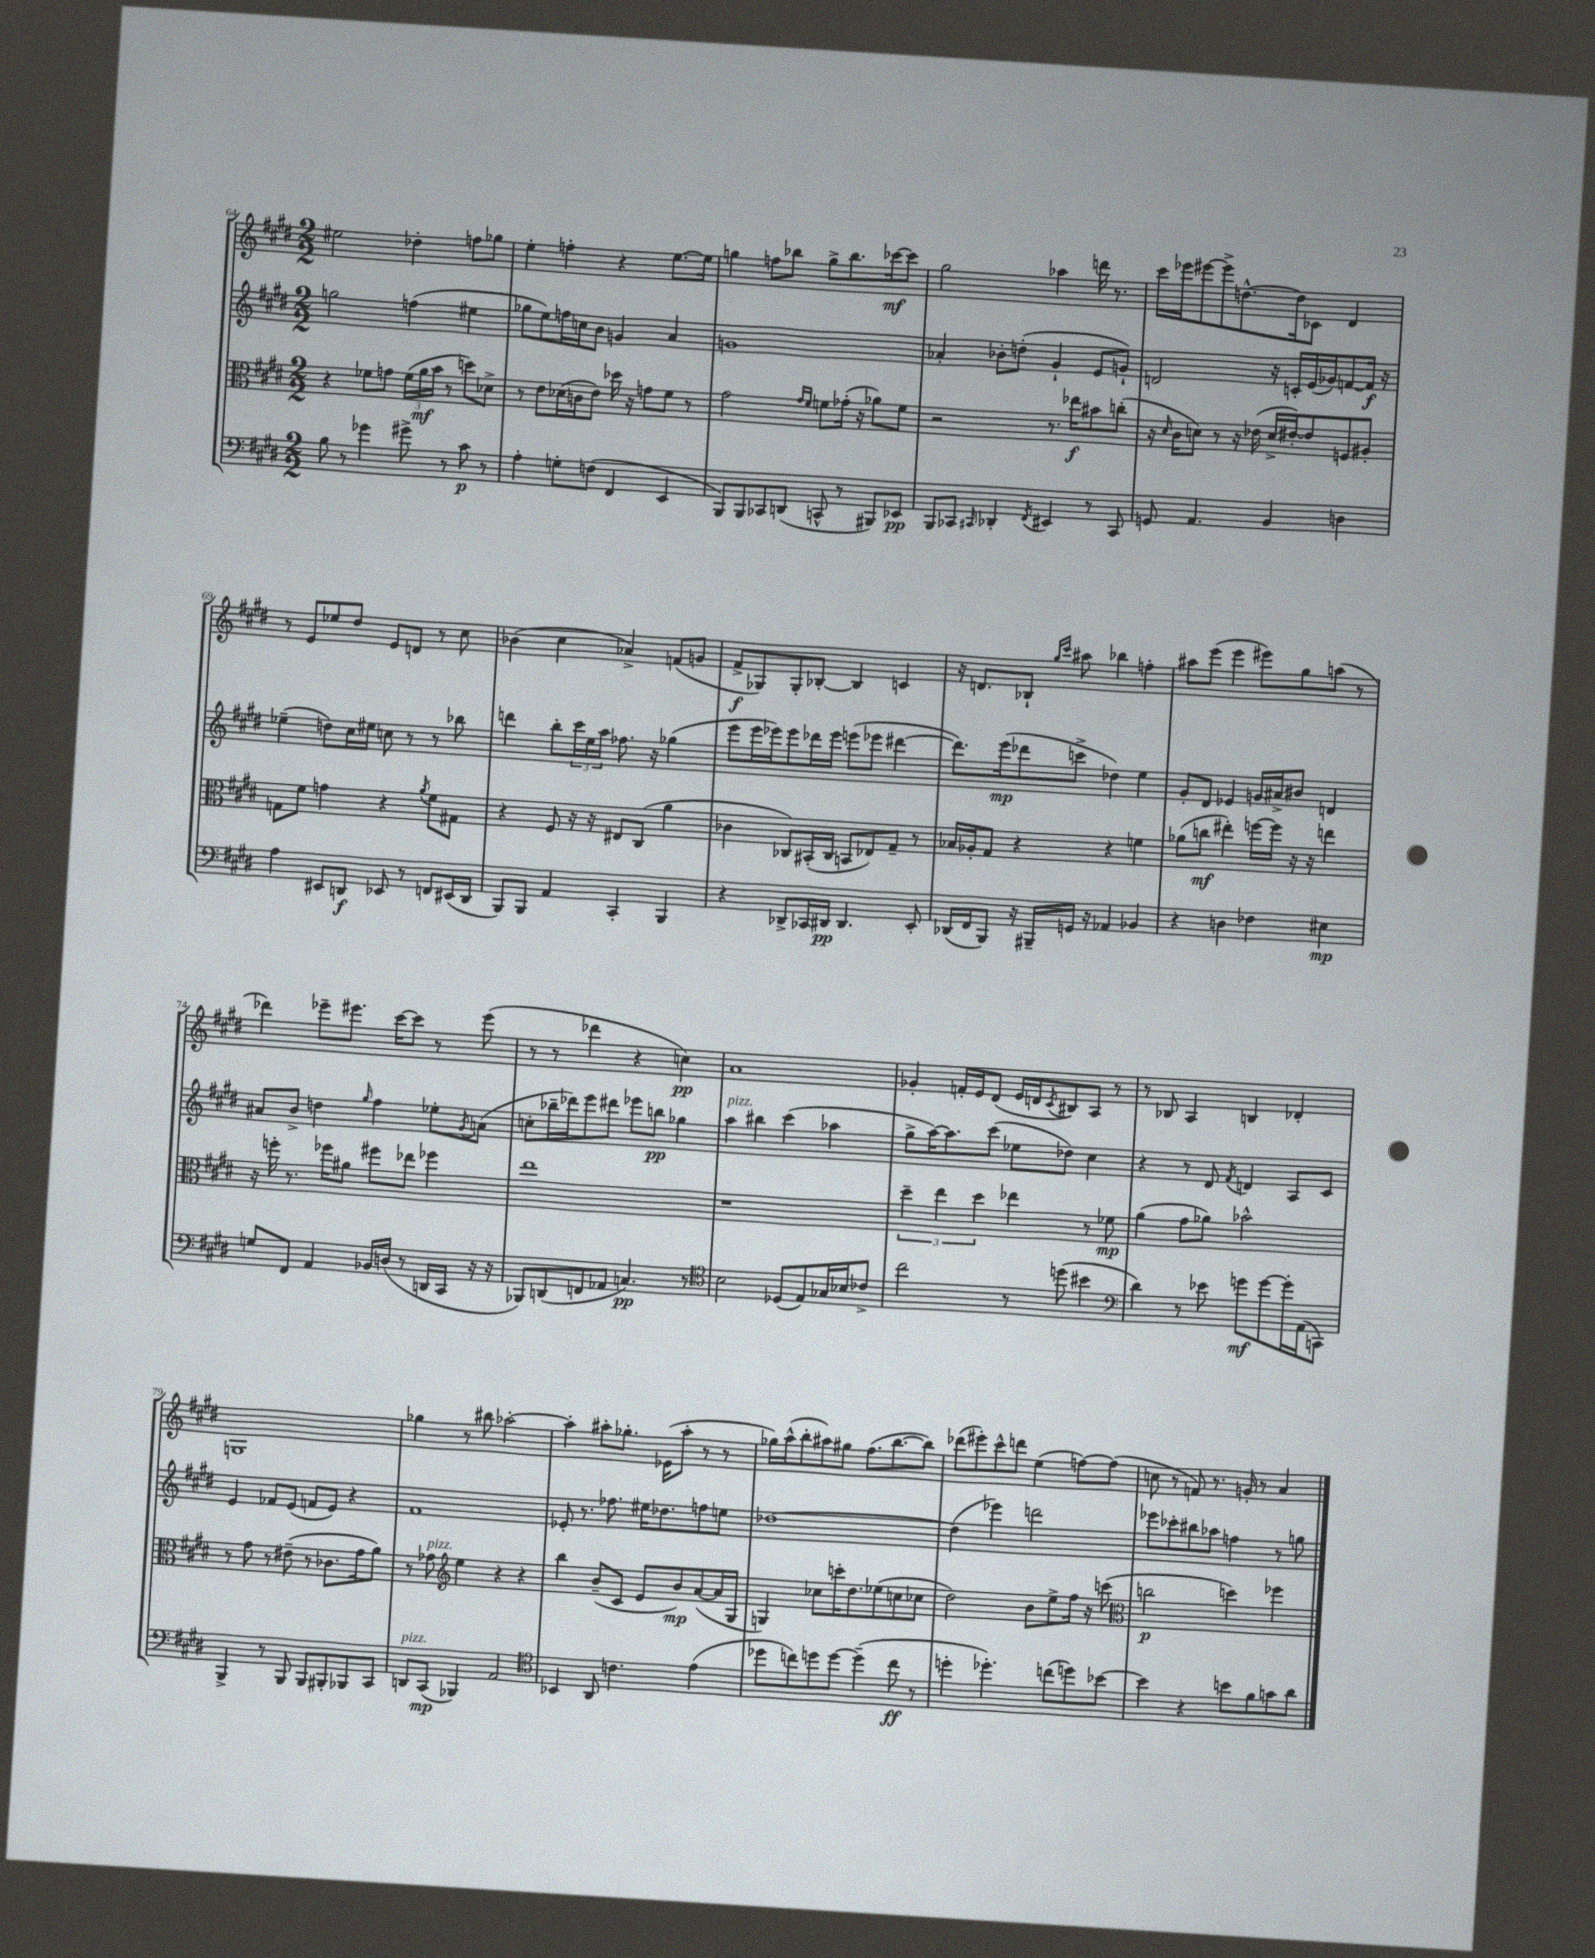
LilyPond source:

<<
\new StaffGroup <<
\new Staff = "s0" {
    \clef treble \key e \major \numericTimeSignature \time 2/2
    eis''2 des''4-. f''8 ges''8 |
    e''4-. f''4-. r4 e''8.~ e''16 |
    g''4 f''8 bes''8 g''8-> bes''8. ces'''16~\mf ces'''8 |
    gis''2 aes''4 d'''16 r8. |
    cis'''16 ees'''16 eis'''8~ eis'''8-> d''8.~-^ d''16 ces'8 dis'4 |
    r8 e'8 ees''8 dis''8 e'8 d'8 r8 cis''8 |
    bes'4( cis''4 aes'4->) f'8( g'8 |
    fis'8->\f ges8) ges8-. bes8~-. bes4 c'4 |
    r16 d'8. bes8-! \grace { gis''16 cis'''16 } ais''8 bes''4 f''4-. |
    ais''8 e'''8( e'''4 eis'''8) gis''8 a''8( r8 |
    des'''4) ees'''8-- eis'''8. cis'''16~ cis'''8 r8 eis'''8( |
    r8 r8 des'''4 r4 c''4\pp) |
    a'1 |
    ges'4-. f'16-. e'16 dis'8( e'16 d'16 \acciaccatura { cis'8 } bis8) a8 r8 |
    r8 bes8 a4 b4 des'4-. |
    g1 |
    ges''4 r8 bis''8 aes''2~-. |
    aes''4-. ais''8-. ges''8.-. ees'16( ais''8-. r8 r8 |
    ges''16) a''16-^( b''8-. ais''8) gis''8 fis''8.( b''8.~ b''8) |
    des'''8( eis'''8-.) cis'''8-^ d'''8 e''4( f''8~) f''8( |
    c''8 r8 f'8) r8. g'16-. r8 a'4 \bar "|." |
}
\new Staff = "s1" {
    \clef treble \key e \major \numericTimeSignature \time 2/2
    g''2 f''4( eis''4 |
    ges''8 e''8) f''16 c''16 b'8 g'4 a'4 |
    g'1 |
    aes'4-. bes'8-. d''8-.( gis'4-! e'8 g'8-!) |
    d'2 r16 c'16-. e'16( ges'16) f'8~ f'16\f r16 |
    ees''4--( d''8) cis''16 eis''16 c''8 r8 r8 bes''8 |
    d'''4 b''8-. \tuplet 3/2 { cis'''16 e''16 a''16 } fes''8. r16 ges''4( |
    e'''8 e'''16 ees'''16) ees'''8 des'''16 ees'''16 e'''8( ees'''8 dis'''4~ |
    dis'''8.) e'''16\mp( des'''8 c'''8-> des''4) e''4 |
    gis'8-. dis'8 ees'4 g'16 ais'16-> bis'8 d'4 |
    ais'8 b'8-> d''4 \grace { gis''16 } fis''4 ees''8-. \acciaccatura { gis'8 } a'8( |
    c''8-. bes''16-- des'''16) e'''8 dis'''8 ees'''8 b''8\pp ges''4 |
    a''4^\markup { \italic "pizz." } bis''4 cis'''4( aes''4 |
    gis''8-> a''16~) a''8. cis'''8( ees''8 des''8) cis''4 |
    r4 r8 dis'8 \acciaccatura { fis'8 } d'4 a8 cis'8 |
    e'4 fes'8 e'8( f'8 e'8) r4 |
    fis'1 |
    ees'8-. r8. fes''8. eis''16 des''8. f''8 e''8 |
    des''1~ |
    des''4( ees'''4) d'''2 |
    ees'''8 ces'''8-. bis''8 aes''8 f''4 r8 g''8 \bar "|." |
}
\new Staff = "s2" {
    \clef alto \key e \major \numericTimeSignature \time 2/2
    r4 fes'8 g'8 \tuplet 3/2 { fes'16( a'16\mf b'16 } r8 d''8) des'8-> |
    r8 e'8 des'16( c'16 e'8) des''16 r16 g'8 fis'8 r8 |
    gis'2 \grace { gis'16 fis'16 } f'8 ges'16-.( r16 aes'8) f'8 |
    r2 r8. ees''16\f bis'8 c''8-.( |
    r16 \grace { dis'16 } cis'16 d'8) r8 r16 ees'16( d'16-> eis'16~-.) eis'8 f8 ais8-. |
    g8 fis'8 g'4 r4 \acciaccatura { a'8 } fis'8 gis8 |
    r4 fis8 r16 r16 eis8 cis8( a'4 |
    ces'4 ces8) bis,16-.( ces16 b,8 ees8) gis8-- r8 |
    bes16 aes16-. gis8 r4 r4 f'4 |
    aes'8( c''8\mf eis''4-.) f''16~ f''16 r16 r16 e''4 |
    r16 f''16-. r8. fes''16 ais'8 fis''8 ees''8 fes''4 |
    e''1 |
    r1 |
    \tuplet 3/2 { dis''4-- e''4 dis''4 } ees''4 r8 fes'8\mp |
    a'4( gis'8 aes'8) bes'2-^ |
    r8 gis'8 r8 eis'8--( r8 ces'8. gis'16 a'8) |
    r8 ges'8^\markup { \italic "pizz." } \clef treble e''4 r4 r4 |
    b''4 b'8--( cis'8 e'8 b'8\mp) a'8~( a'16 gis16 |
    g4) ces''8 c'''16-. dis''8. ees''8( c''8 ces''8 |
    dis''2) b'8 e''8-> fis''16 r16 c'''8( |
    \clef alto c''2\p d''4) fes''4 \bar "|." |
}
\new Staff = "s3" {
    \clef bass \key e \major \numericTimeSignature \time 2/2
    b8 r8 ges'4 gis'8-> r8 cis'8\p r8 |
    a4-. g8-. f8( fis,4 e,4 |
    b,,8) b,,8 ces,8 d,8( c,8-^ r8 bis,,8) ees,8\pp |
    b,,8 ces,8 \grace { cis,16 } des,4-. \acciaccatura { fis,8 } eis,4 r8 cis,8 |
    g,8 a,4. b,4 d4 |
    a4 eis,8 d,8\f ees,8 r8 f,8 eis,16( d,16 |
    b,,8) b,,8 a,4 cis,4-. b,,4 |
    r4 des,8-> ces,16 dis,16\pp dis,4. e,8-. |
    des,16( fis,16 b,,8) r16 bis,,16-- g,16 r16 aes,4 bes,4 |
    r4 d4 fes4 eis4\mp |
    g8 fis,8 a,4 bes,16 d16( r8 d,16 cis,16 r16 r16 |
    bes,,8) d,8( f,8 aes,8 c4.\pp) r8 |
    \clef tenor b2 des8( e8) ges16 bes16 ces'8-> |
    cis''2 r8 d''8( bis'4 |
    \clef bass dis'4) r8 ees'8 g'8\mf g'8~ g'16-. a,16( c,8) |
    b,,4-> r8 b,,8 b,,8 bis,,8-. bes,,8 cis,8 |
    d,8^\markup { \italic "pizz." } cis,8\mp( bes,,4) a,2 |
    \clef tenor bes,4 a,8 c'4. e'4( |
    des''8 c''8) d''8 d''8~ d''4--( c''8\ff r8 |
    d''4-. des''4.-.) c''8( d''8) bes'8~ |
    bes'4 r4 b'8 fis'8 g'8 a'8 \bar "|." |
}
>>
>>
\layout { \context { \Score currentBarNumber = #64 } }
